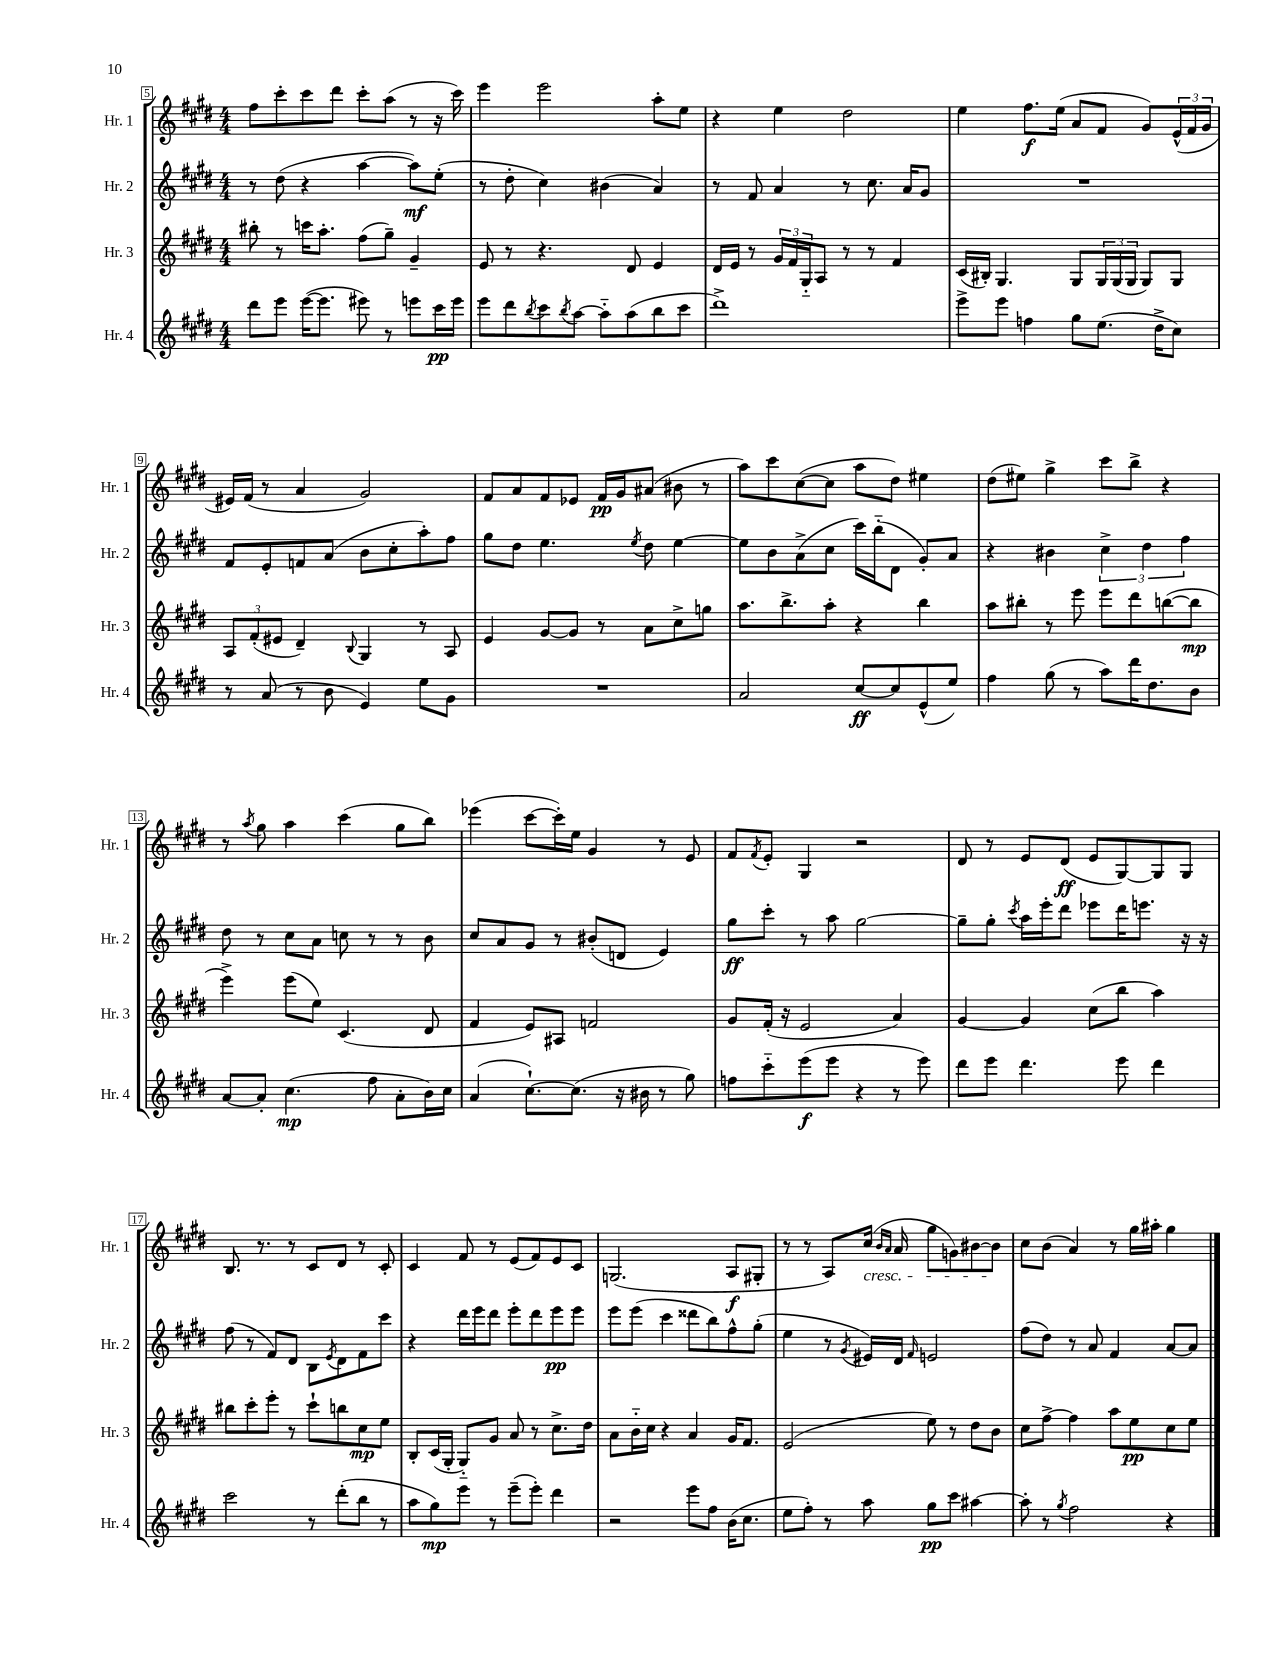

**kern	**dynam	**kern	**dynam	**kern	**dynam	**kern	**dynam
*part4	*part4	*part3	*part3	*part2	*part2	*part1	*part1
*staff4	*staff4	*staff3	*staff3	*staff2	*staff2	*staff1	*staff1
*I"Hr. 4	*	*I"Hr. 3	*	*I"Hr. 2	*	*I"Hr. 1	*
*I'Hr. 4	*	*I'Hr. 3	*	*I'Hr. 2	*	*I'Hr. 1	*
*clefG2	*	*clefG2	*	*clefG2	*	*clefG2	*
*k[f#c#g#d#]	*	*k[f#c#g#d#]	*	*k[f#c#g#d#]	*	*k[f#c#g#d#]	*
*M4/4	*	*M4/4	*	*M4/4	*	*M4/4	*
=5	=5	=5	=5	=5	=5	=5	=5
8ddd#\L	.	8bb#X'\	.	8r	.	8ff#\L	.
8eee\J	.	8r	.	(8dd#\	.	8ccc#'\	.
([16eee\KL	.	16cccn\KL	.	4r	.	8ccc#\	.
8.eee\J]	.	8.aa'\J	.	.	.	.	.
.	.	.	.	.	.	8ddd#\J	.
8eee#X\)	.	(8ff#\L	.	[4aa\	.	8ccc#'\L	.
8r	.	8gg#~\J)	.	.	.	(8aa\J	.
8eeen\L	.	4g#~/	.	8aa\L])	mf	8r	.
16ccc#\L	pp	.	.	(8ee'\J	.	16r	.
16eee\JJ	.	.	.	.	.	16ccc#\)	.
=6	=6	=6	=6	=6	=6	=6	=6
8eee\L	.	8e/	.	8r	.	4eee\	.
8ddd#\	.	8r	.	8dd#'\	.	.	.
8qbb/	.	.	.	.	.	.	.
8ccc#\	.	4.r	.	4cc#\)	.	2eee\	.
8qbb/	.	.	.	.	.	.	.
[8aa\J	.	.	.	.	.	.	.
8aa\L]	.	.	.	(4b#X\	.	.	.
(8aa\	.	8d#/	.	.	.	.	.
8bb\	.	4e/	.	4a/)	.	8aa'\L	.
8ccc#\J	.	.	.	.	.	8ee\J	.
=7	=7	=7	=7	=7	=7	=7	=7
1ddd#^)	.	16d#/LL	.	8r	.	4r	.
.	.	16e/JJ	.	.	.	.	.
.	.	8r	.	8f#/	.	.	.
.	.	24g#/LL	.	4a/	.	4ee\	.
.	.	24f#/	.	.	.	.	.
.	.	24G#/J	.	.	.	.	.
.	.	8A/J	.	.	.	.	.
.	.	8r	.	8r	.	2dd#\	.
.	.	8r	.	8.cc#\	.	.	.
.	.	4f#/	.	.	.	.	.
.	.	.	.	16a/KL	.	.	.
.	.	.	.	8g#/J	.	.	.
=8	=8	=8	=8	=8	=8	=8	=8
8eee^\L	.	(16c#/LL	.	1r	.	4ee\	.
.	.	16B#X'/JJ)	.	.	.	.	.
8eee\J	.	4.G#/	.	.	.	.	.
4ffn\	.	.	.	.	.	8.ff#\L	f
.	.	.	.	.	.	(16ee\Jk	.
8gg#\L	.	8G#/L	.	.	.	8a/L	.
(8.ee\J	.	24G#/L	.	.	.	8f#/J	.
.	.	(24G#/	.	.	.	.	.
.	.	24G#/JJ	.	.	.	.	.
.	.	8G#/L)	.	.	.	8g#/L)	.
16dd#^\KL	.	.	.	.	.	.	.
8cc#\J)	.	8G#/J	.	.	.	(24e^^/L	.
.	.	.	.	.	.	24f#/	.
.	.	.	.	.	.	24g#/JJ	.
!!LO:LB:g=z
=9	=9	=9	=9	=9	=9	=9	=9
8r	.	12A/L	.	8f#/L	.	16e#X/LL)	.
.	.	.	.	.	.	(16f#/JJ	.
.	.	(12f#'/	.	.	.	.	.
(8a/	.	.	.	8e'/	.	8r	.
.	.	12e#X/J	.	.	.	.	.
8r	.	4d#~/)	.	8fn/	.	4a/	.
8b\	.	.	.	(8a/J	.	.	.
.	.	8qqB/	.	.	.	.	.
4e/)	.	4G#/	.	8b\L	.	2g#/)	.
.	.	.	.	8cc#'\	.	.	.
8ee\L	.	8r	.	8aa'\)	.	.	.
8g#\J	.	8A/	.	8ff#\J	.	.	.
=10	=10	=10	=10	=10	=10	=10	=10
1r	.	4e/	.	8gg#\L	.	8f#/L	.
.	.	.	.	8dd#\J	.	8a/	.
.	.	[8g#/L	.	4.ee\	.	8f#/	.
.	.	8g#/J]	.	.	.	8e-X/J	.
.	.	8r	.	.	.	16f#/LL	pp
.	.	.	.	.	.	16g#/J	.
.	.	.	.	8qee/	.	.	.
.	.	8a\L	.	8dd#\	.	(8a#X/J	.
.	.	8cc#^\	.	[4ee\	.	8b#X\	.
.	.	8ggn\J	.	.	.	8r	.
=11	=11	=11	=11	=11	=11	=11	=11
2a/	.	8.aa\L	.	8ee\L]	.	8aa\L)	.
.	.	.	.	8b\	.	8ccc#\	.
.	.	8.bb^\	.	.	.	.	.
.	.	.	.	(8a^\	.	([8cc#\	.
.	.	8aa'\J	.	8cc#\J	.	8cc#\J]	.
[8cc#/L	ff	4r	.	16ccc#\LL)	.	8aa\L	.
.	.	.	.	(16bb\J	.	.	.
8cc#/]	.	.	.	8d#\J	.	8dd#\J)	.
(8e^^/	.	4bb\	.	8g#'/L)	.	4ee#X\	.
8ee/J)	.	.	.	8a/J	.	.	.
=12	=12	=12	=12	=12	=12	=12	=12
4ff#\	.	8aa\L	.	4r	.	(8dd#\L	.
.	.	8bb#X'\J	.	.	.	8ee#X\J)	.
(8gg#\	.	8r	.	4b#X\	.	4gg#^\	.
8r	.	8eee\	.	.	.	.	.
8aa\L)	.	8eee\L	.	6cc#^\	.	8ccc#\L	.
16ddd#\K	.	8ddd#\	.	.	.	8bb^\J	.
.	.	.	.	6dd#\	.	.	.
8.dd#\	.	.	.	.	.	.	.
.	.	([8bbn\	.	.	.	4r	.
.	.	.	.	6ff#\	.	.	.
8b\J	.	8bb\J]	mp	.	.	.	.
!!LO:LB:g=z
=13	=13	=13	=13	=13	=13	=13	=13
[8a/L	.	4eee^\)	.	8dd#\	.	8r	.
.	.	.	.	.	.	8qaa/	.
8a'/J]	.	.	.	8r	.	8gg#\	.
(4.cc#\	mp	(8eee\L	.	8cc#\L	.	4aa\	.
.	.	8ee\J)	.	8a\J	.	.	.
.	.	(4.c#/	.	8ccn\	.	(4ccc#\	.
8ff#\	.	.	.	8r	.	.	.
8a'\L	.	.	.	8r	.	8gg#\L	.
16b\L)	.	8d#/	.	8b\	.	8bb\J)	.
16cc#\JJ	.	.	.	.	.	.	.
=14	=14	=14	=14	=14	=14	=14	=14
(4a/	.	4f#/	.	8cc#/L	.	(4eee-X\	.
.	.	.	.	8a/	.	.	.
[8.cc#`\L)	.	8e/L)	.	8g#/J	.	[8ccc#\L	.
.	.	8A#X/J	.	8r	.	16ccc#'\L])	.
(8.cc#\J]	.	.	.	.	.	16ee\JJ	.
.	.	2fn/	.	(8b#X'/L	.	4g#/	.
16r	.	.	.	8dn/J	.	.	.
16b#X\	.	.	.	.	.	.	.
8r	.	.	.	4e/)	.	8r	.
8gg#\)	.	.	.	.	.	8e/	.
=15	=15	=15	=15	=15	=15	=15	=15
8ffn\L	.	8g#/L	.	8gg#\L	ff	8f#/L	.
.	.	.	.	.	.	8qf#/	.
8ccc#\	.	(16f#'/Jk	.	8ccc#'\J	.	8e'/J	.
.	.	16r	.	.	.	.	.
(8eee\	f	2e/	.	8r	.	4G#/	.
8eee\J	.	.	.	8aa\	.	.	.
4r	.	.	.	[2gg#\	.	2r	.
8r	.	4a/)	.	.	.	.	.
8eee\)	.	.	.	.	.	.	.
=16	=16	=16	=16	=16	=16	=16	=16
8ddd#\L	.	[4g#/	.	8gg#~\L]	.	8d#/	.
8eee\J	.	.	.	8gg#'\J	.	8r	.
.	.	.	.	8qccc#/	.	.	.
4.ddd#\	.	4g#/]	.	16aa\LL	.	8e/L	.
.	.	.	.	16eee'\J	.	.	.
.	.	.	.	8ddd#\J	.	(8d#/J	ff
.	.	(8cc#\L	.	8eee-X\L	.	8e/L	.
8eee\	.	8bb\J	.	16ddd#\K	.	[8G#/)	.
.	.	.	.	8.eeen\J	.	.	.
4ddd#\	.	4aa\)	.	.	.	8G#/]	.
.	.	.	.	16r	.	8G#/J	.
.	.	.	.	16r	.	.	.
!!LO:LB:g=z
=17	=17	=17	=17	=17	=17	=17	=17
2ccc#\	.	8bb#X\L	.	(8ff#\	.	8.B/	.
.	.	8ccc#'\	.	8r	.	.	.
.	.	.	.	.	.	8.r	.
.	.	8eee'\J	.	8f#/L)	.	.	.
.	.	8r	.	8d#/J	.	8r	.
8r	.	8ccc#`\L	.	8B\L	.	8c#/L	.
.	.	.	.	8qe/	.	.	.
(8ddd#'\L	.	8bbn\	.	8d#\	.	8d#/J	.
8bb\J	.	8cc#\	mp	8f#\	.	8r	.
8r	.	8ee\J	.	8ccc#\J	.	8c#'/	.
=18	=18	=18	=18	=18	=18	=18	=18
8aa\L	.	8B'/L	.	4r	.	4c#/	.
8gg#\)	mp	(16c#/L	.	.	.	.	.
.	.	16G#'/JJ	.	.	.	.	.
8eee\J	.	8G#/L)	.	16ddd#\LL	.	8f#/	.
.	.	.	.	16eee\J	.	.	.
8r	.	8g#/J	.	8ddd#\J	.	8r	.
(8eee~\L	.	8a/	.	8eee'\L	.	(8e/L	.
8eee'\J)	.	8r	.	8ddd#\	.	8f#/)	.
4ddd#\	.	8.cc#^\L	.	8eee\	pp	8e/	.
.	.	.	.	8eee\J	.	8c#/J	.
.	.	16dd#\Jk	.	.	.	.	.
=19	=19	=19	=19	=19	=19	=19	=19
2r	.	8a\L	.	8eee\L	.	(2.Gn/	.
.	.	16b\L	.	(8eee\J	.	.	.
.	.	16cc#\JJ	.	.	.	.	.
.	.	4r	.	4ccc#\	.	.	.
8eee\L	.	4a/	.	8ddd##X\L	.	.	.
8ff#\J	.	.	.	8bb\)	.	.	.
(16b\KL	.	16g#/KL	.	8ff#^^\	.	8A/L	f
8.cc#\J	.	8.f#/J	.	.	.	.	.
.	.	.	.	(8gg#'\J	.	8G#X'/J	.
=20	=20	=20	=20	=20	=20	=20	=20
8ee\L	.	(2e/	.	4ee\	.	8r	.
8ff#'\J)	.	.	.	.	.	8r	.
8r	.	.	.	8r	.	8A/L)	.
.	.	.	.	8qg#/	.	.	.
!	!	!	!	!	!	!LO:TX:b:i:t=cresc.	!
8aa\	.	.	.	16e#X/LL)	.	(16cc#/Jk	.
.	.	.	.	.	.	16qqb/LL	.
.	.	.	.	.	.	16qqa/JJ	.
.	.	.	.	16d#/JJ	.	16a/	.
.	.	.	.	16qqf#/	.	.	.
8gg#\L	pp	8ee\)	.	2en/	.	8gg#\L	.
8ccc#\J	.	8r	.	.	.	8gn\)	.
[4aa#X\	.	8dd#\L	.	.	.	[8b#X\	.
.	.	8b\J	.	.	.	8b#\J]	.
=21	=21	=21	=21	=21	=21	=21	=21
8aa#'\]	.	8cc#\L	.	(8ff#\L	.	8cc#\L	.
8r	.	[8ff#^\J	.	8dd#\J)	.	(8b\J	.
8qgg#/	.	.	.	.	.	.	.
2ff#\	.	4ff#\]	.	8r	.	4a/)	.
.	.	.	.	8a/	.	.	.
.	.	8aa\L	.	4f#/	.	8r	.
.	.	8ee\	pp	.	.	16gg#\LL	.
.	.	.	.	.	.	16aa#X'\JJ	.
4r	.	8cc#\	.	[8a/L	.	4gg#\	.
.	.	8ee\J	.	8a/J]	.	.	.
==	==	==	==	==	==	==	==
*-	*-	*-	*-	*-	*-	*-	*-
